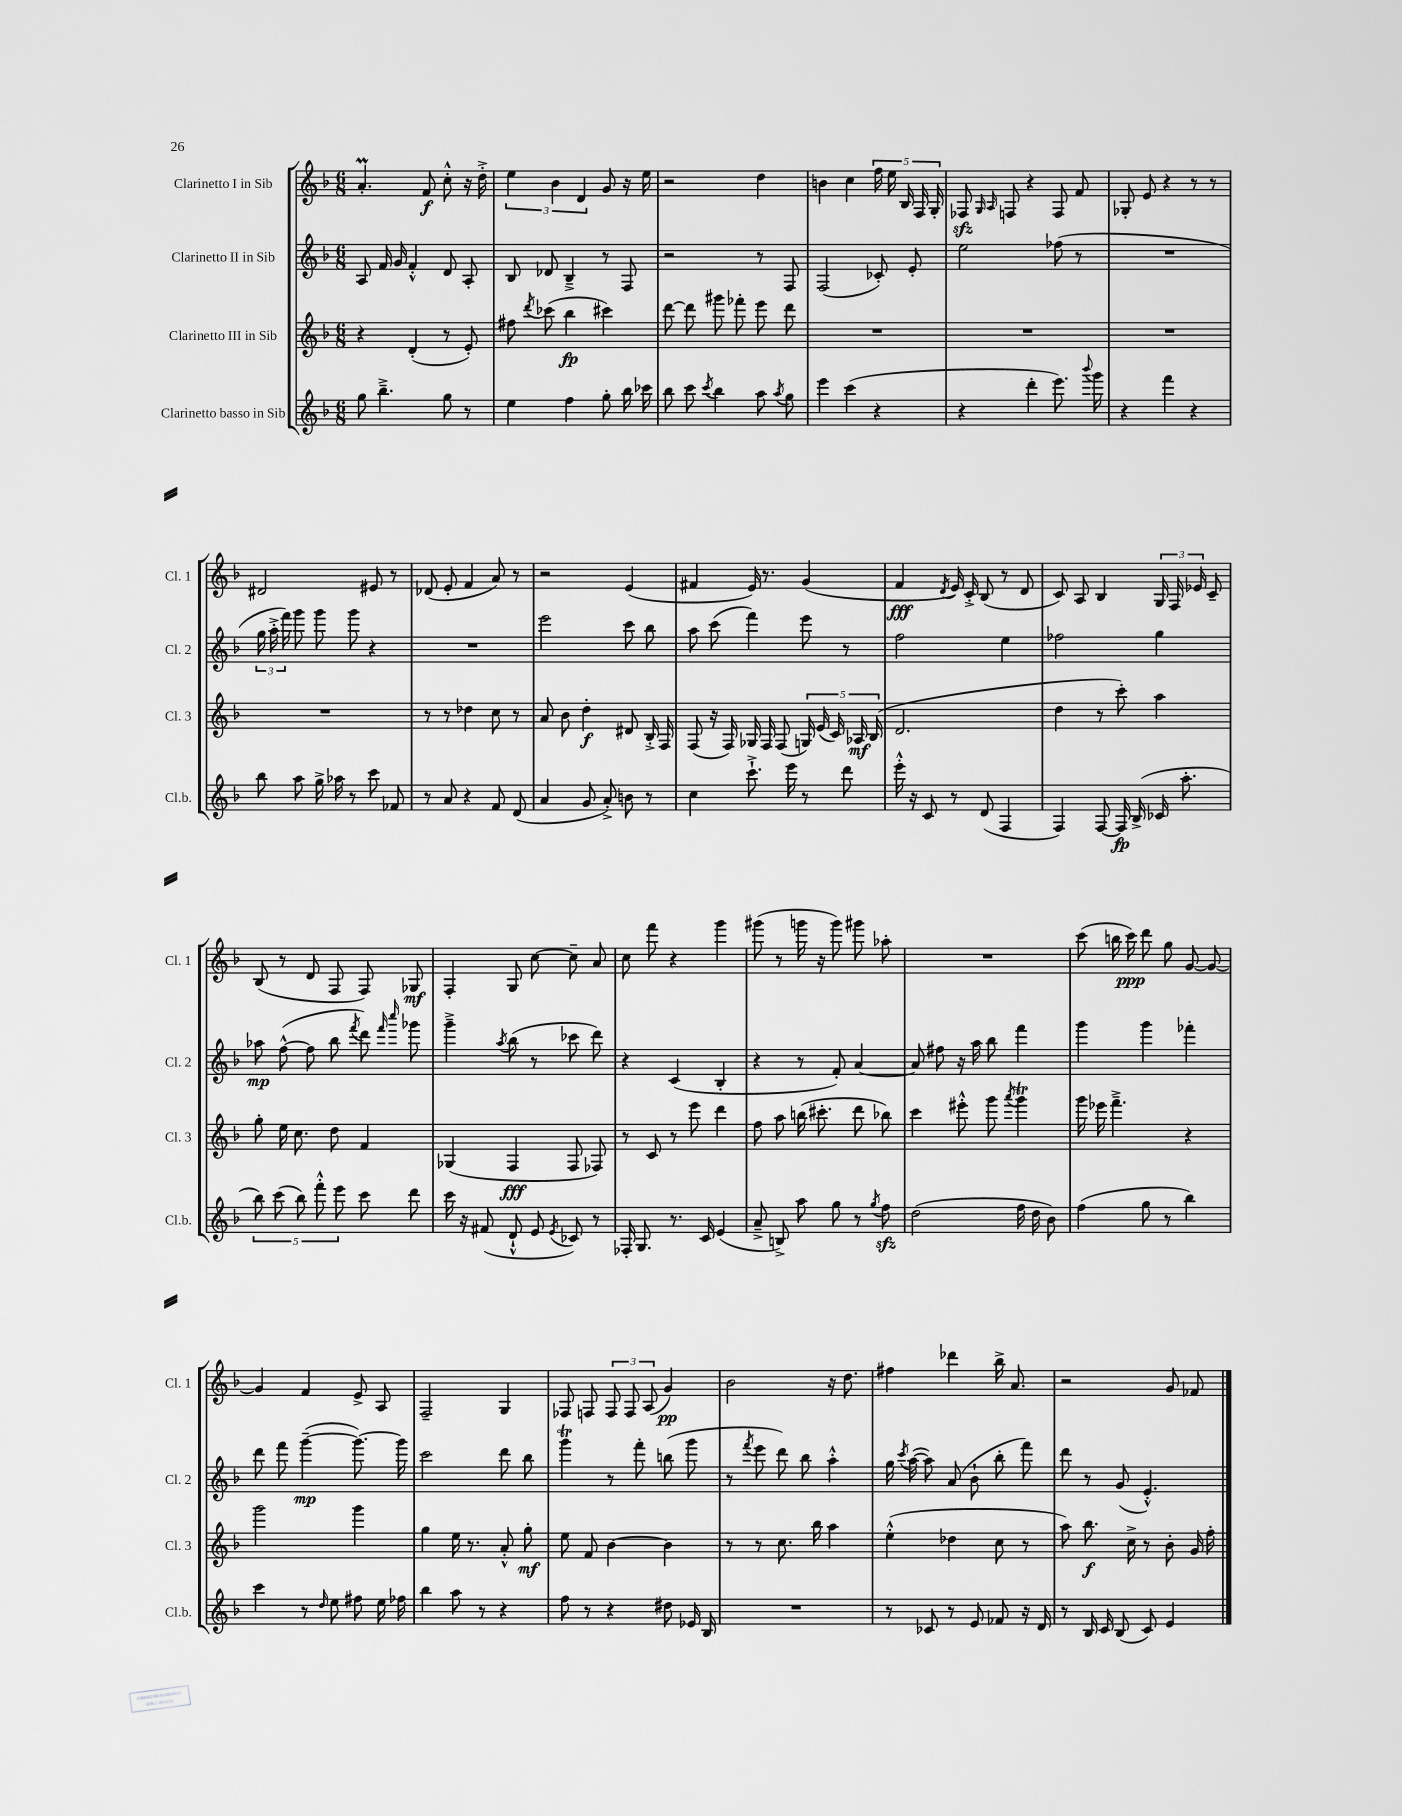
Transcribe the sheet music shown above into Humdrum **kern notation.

**kern	**dynam	**kern	**dynam	**kern	**dynam	**kern	**dynam
*part4	*part4	*part3	*part3	*part2	*part2	*part1	*part1
*staff4	*staff4	*staff3	*staff3	*staff2	*staff2	*staff1	*staff1
*I"Clarinetto basso in Sib	*	*I"Clarinetto III in Sib	*	*I"Clarinetto II in Sib	*	*I"Clarinetto I in Sib	*
*I'Cl.b.	*	*I'Cl. 3	*	*I'Cl. 2	*	*I'Cl. 1	*
*clefG2	*	*clefG2	*	*clefG2	*	*clefG2	*
*k[b-]	*	*k[b-]	*	*k[b-]	*	*k[b-]	*
*M6/8	*	*M6/8	*	*M6/8	*	*M6/8	*
=116	=116	=116	=116	=116	=116	=116	=116
8gg\	.	4r	.	8A/	.	4.am'/	.
4.bb-~^\	.	.	.	16f/	.	.	.
.	.	.	.	16g/	.	.	.
.	.	(4d'/	.	4f'^^/	.	.	.
.	.	.	.	.	.	8f/	f
8gg\	.	8r	.	8d/	.	8cc'^^\	.
8r	.	8e'/)	.	8A'/	.	16r	.
.	.	.	.	.	.	16dd'^\	.
=117	=117	=117	=117	=117	=117	=117	=117
4ee\	.	8ff#X\	.	8B-/	.	6ee\	.
.	.	8qddd/	.	.	.	.	.
.	.	(8ccc-X\	.	8d-X/	.	.	.
.	.	.	.	.	.	6b-\	.
4ff\	.	4bb-\	fp	4B-~^/	.	.	.
.	.	.	.	.	.	6d/	.
8gg'\	.	4ccc#X\)	.	8r	.	8g/	.
16bb-\	.	.	.	8F/	.	16r	.
16ccc-X\	.	.	.	.	.	16ee\	.
=118	=118	=118	=118	=118	=118	=118	=118
8bb-\	.	[8ddd\	.	2r	.	2r	.
8ccc\	.	8ddd\]	.	.	.	.	.
8qccc/	.	.	.	.	.	.	.
4bb-\	.	8ggg#X\	.	.	.	.	.
.	.	8fff-X'\	.	.	.	.	.
8aa\	.	8eee\	.	8r	.	4dd\	.
8qaa/	.	.	.	.	.	.	.
8gg\	.	8ddd\	.	8F/	.	.	.
=119	=119	=119	=119	=119	=119	=119	=119
4eee\	.	2.r	.	(2F/	.	4bn\	.
(4ccc\	.	.	.	.	.	4cc\	.
4r	.	.	.	8c-X'/)	.	20ff\	.
.	.	.	.	.	.	20ee\	.
.	.	.	.	.	.	20B-/	.
.	.	.	.	8e'/	.	.	.
.	.	.	.	.	.	20F/	.
.	.	.	.	.	.	20G'/	.
=120	=120	=120	=120	=120	=120	=120	=120
4r	.	2.r	.	2ee\	.	8F-Xzz/	.
.	.	.	.	.	.	16qqG/	.
.	.	.	.	.	.	16qqA/	.
.	.	.	.	.	.	8Fn/	.
4ddd'\	.	.	.	.	.	4r	.
8.eee\)	.	.	.	(8ff-X\	.	8F/	.
.	.	.	.	8r	.	8f/	.
8qqbbb-/	.	.	.	.	.	.	.
16ggg\	.	.	.	.	.	.	.
=121	=121	=121	=121	=121	=121	=121	=121
4r	.	2.r	.	2.r	.	8G-X'/	.
.	.	.	.	.	.	8e/	.
4fff\	.	.	.	.	.	4r	.
4r	.	.	.	.	.	8r	.
.	.	.	.	.	.	8r	.
!!LO:LB:g=z
=122	=122	=122	=122	=122	=122	=122	=122
8bb-\	.	2.r	.	24gg\	.	2d#X/	.
.	.	.	.	24aa'^\	.	.	.
.	.	.	.	24fff\)	.	.	.
8aa\	.	.	.	8ggg\	.	.	.
16gg^\	.	.	.	8ggg\	.	.	.
16aa-X\	.	.	.	.	.	.	.
8r	.	.	.	8ggg\	.	.	.
8ccc\	.	.	.	4r	.	8e#X/	.
8f-X/	.	.	.	.	.	8r	.
=123	=123	=123	=123	=123	=123	=123	=123
8r	.	8r	.	2.r	.	(8d-X/	.
8a/	.	8r	.	.	.	8e'/	.
4r	.	4dd-X\	.	.	.	4f/	.
8f/	.	8cc\	.	.	.	8a/)	.
(8d/	.	8r	.	.	.	8r	.
=124	=124	=124	=124	=124	=124	=124	=124
4a/	.	8a/	.	2eee\	.	2r	.
.	.	8b-\	.	.	.	.	.
8g/	.	4dd'\	f	.	.	.	.
8a'^/)	.	.	.	.	.	.	.
8bn\	.	8d#X/	.	8ccc\	.	(4e/	.
8r	.	16B-'^/	.	8bb-\	.	.	.
.	.	16F/	.	.	.	.	.
=125	=125	=125	=125	=125	=125	=125	=125
4cc\	.	(8F/	.	8aa\	.	4f#X/	.
.	.	16r	.	(8ccc\	.	.	.
.	.	16F/)	.	.	.	.	.
8.ccc`^\	.	16G-X/	.	4fff\)	.	16e/)	.
.	.	16F/	.	.	.	8.r	.
.	.	(8F/	.	.	.	.	.
16eee\	.	.	.	.	.	.	.
8r	.	20Gn/)	.	8eee\	.	(4g/	.
.	.	(20e/	.	.	.	.	.
.	.	20c/)	.	.	.	.	.
8ddd\	.	.	.	8r	.	.	.
.	.	20A-X/	mf	.	.	.	.
.	.	(20B-/	.	.	.	.	.
=126	=126	=126	=126	=126	=126	=126	=126
16eee'^^\	.	2.d/	.	2ff\	.	4f/	fff
16r	.	.	.	.	.	.	.
8c/	.	.	.	.	.	.	.
.	.	.	.	.	.	8qd/	.
8r	.	.	.	.	.	16e/)	.
.	.	.	.	.	.	16c'^/	.
(8d/	.	.	.	.	.	(8B-/	.
4F/	.	.	.	4ee\	.	8r	.
.	.	.	.	.	.	8d/	.
=127	=127	=127	=127	=127	=127	=127	=127
4F/)	.	4dd\	.	2ff-X\	.	8c/)	.
.	.	.	.	.	.	8A/	.
[8F/	.	8r	.	.	.	4B-/	.
16F/]	fp	8ccc'\)	.	.	.	.	.
(16B-^/	.	.	.	.	.	.	.
16c-X/	.	4aa\	.	4gg\	.	24G/	.
.	.	.	.	.	.	24F/	.
8.aa'\	.	.	.	.	.	.	.
.	.	.	.	.	.	24e-X/	.
.	.	.	.	.	.	8c~/	.
!!LO:LB:g=z
=128	=128	=128	=128	=128	=128	=128	=128
10bb-\)	.	8gg'\	.	8aa-X\	mp	(8B-/	.
(10ccc\	.	.	.	.	.	.	.
.	.	16ee\	.	([8ff^^\	.	8r	.
.	.	8.cc\	.	.	.	.	.
10bb-\)	.	.	.	.	.	.	.
.	.	.	.	8ff\]	.	8d/	.
10fff'^^\	.	.	.	.	.	.	.
.	.	8dd\	.	8bb-\	.	8F/	.
10eee\	.	.	.	.	.	.	.
.	.	.	.	8qfff/	.	.	.
8ccc\	.	4f/	.	8ddd\)	.	8F/)	.
.	.	.	.	16qqfff/	.	.	.
.	.	.	.	16qqcccc/	.	.	.
8ddd\	.	.	.	8ggg-X\	.	8G-X/	mf
=129	=129	=129	=129	=129	=129	=129	=129
16ccc\	.	(4G-X/	.	4ggg~^\	.	4F'/	.
16r	.	.	.	.	.	.	.
(8f#X/	.	.	.	.	.	.	.
.	.	.	.	8qaa/	.	.	.
8d`^^/	.	4F/	fff	(8bb-\	.	8G/	.
8e/	.	.	.	8r	.	[8cc\	.
8qe/	.	.	.	.	.	.	.
8c-X/)	.	8F/	.	8ccc-X\	.	8cc~\]	.
8r	.	8F-X/)	.	8ddd\)	.	8a/	.
=130	=130	=130	=130	=130	=130	=130	=130
16F-X'/	.	8r	.	4r	.	8cc\	.
8.G/	.	.	.	.	.	.	.
.	.	8c/	.	.	.	8fff\	.
8.r	.	8r	.	(4c/	.	4r	.
.	.	8eee\	.	.	.	.	.
16c/	.	.	.	.	.	.	.
(4e/	.	4ddd\	.	4B-'/	.	4ggg\	.
=131	=131	=131	=131	=131	=131	=131	=131
8a~^/	.	8ff\	.	4r	.	(8ggg#X\	.
8Bn^/)	.	8aa\	.	.	.	8r	.
8aa\	.	(16bbn\	.	8r	.	16gggn\	.
.	.	8.ccc#X'\	.	.	.	16r	.
8gg\	.	.	.	8f'/)	.	8ggg\)	.
8r	.	8ddd\	.	[4a/	.	8ggg#X\	.
8qgg/	.	.	.	.	.	.	.
8ffzz\	.	8bb-X\)	.	.	.	8aa-X'\	.
=132	=132	=132	=132	=132	=132	=132	=132
(2dd\	.	4ccc\	.	8a/]	.	2.r	.
.	.	.	.	8ff#X\	.	.	.
.	.	8eee#X'^^\	.	16r	.	.	.
.	.	.	.	16aa\	.	.	.
.	.	8ggg\	.	8bb-\	.	.	.
.	.	8qaaa/	.	.	.	.	.
16ff\	.	4gggT\	.	4fff\	.	.	.
16dd\	.	.	.	.	.	.	.
8b-\)	.	.	.	.	.	.	.
=133	=133	=133	=133	=133	=133	=133	=133
(4ff\	.	16ggg\	.	4ggg\	.	(8ccc\	.
.	.	16eee-X\	.	.	.	.	.
.	.	4.fff~^\	.	.	.	16bbn\	.
.	.	.	.	.	.	16ccc\)	ppp
8gg\	.	.	.	4ggg\	.	8ddd\	.
8r	.	.	.	.	.	8gg\	.
4bb-\)	.	4r	.	4fff-X'\	.	[8g/	.
.	.	.	.	.	.	8g/_	.
!!LO:LB:g=z
=134	=134	=134	=134	=134	=134	=134	=134
4ccc\	.	2ggg\	.	8ddd\	.	4g/]	.
.	.	.	.	8fff\	.	.	.
8r	.	.	.	([4ggg~\	mp	4f/	.
16qqdd/	.	.	.	.	.	.	.
8ee\	.	.	.	.	.	.	.
8ff#X\	.	4ggg\	.	8.ggg\_)	.	8e^/	.
16ee\	.	.	.	.	.	8A/	.
16ff-X\	.	.	.	16ggg\]	.	.	.
=135	=135	=135	=135	=135	=135	=135	=135
4bb-\	.	4gg\	.	2ccc\	.	2F~/	.
8aa\	.	16ee\	.	.	.	.	.
.	.	8.r	.	.	.	.	.
8r	.	.	.	.	.	.	.
4r	.	8a'^^/	.	8ddd\	.	4G/	.
.	.	8gg'\	mf	8bb-\	.	.	.
=136	=136	=136	=136	=136	=136	=136	=136
8ff\	.	8ee\	.	4gggT\	.	8F-X/	.
8r	.	8f/	.	.	.	8Fn/	.
4r	.	[4b-\	.	8r	.	12F/	.
.	.	.	.	.	.	12F/	.
.	.	.	.	8fff'\	.	.	.
.	.	.	.	.	.	(12A/	.
8dd#X\	.	4b-\]	.	(8bbn\	.	4g/)	pp
16e-X/	.	.	.	8ggg\	.	.	.
16B-/	.	.	.	.	.	.	.
=137	=137	=137	=137	=137	=137	=137	=137
2.r	.	8r	.	8r	.	2b-\	.
.	.	.	.	8qfff/	.	.	.
.	.	8r	.	8eee\	.	.	.
.	.	8.cc\	.	8ddd\)	.	.	.
.	.	.	.	8bb-\	.	.	.
.	.	16bb-\	.	.	.	.	.
.	.	4aa\	.	4aa'^^\	.	16r	.
.	.	.	.	.	.	8.dd\	.
=138	=138	=138	=138	=138	=138	=138	=138
8r	.	(4ee'^^\	.	16gg\	.	4ff#X\	.
.	.	.	.	8qccc/	.	.	.
.	.	.	.	([16aa\	.	.	.
8c-X/	.	.	.	8aa\])	.	.	.
8r	.	4dd-X\	.	(8a/	.	4ddd-X\	.
8e/	.	.	.	8b-`\	.	.	.
8f-X/	.	8cc\	.	8bb-'\	.	16bb-^\	.
.	.	.	.	.	.	8.a/	.
16r	.	8r	.	8fff\)	.	.	.
16d/	.	.	.	.	.	.	.
=139	=139	=139	=139	=139	=139	=139	=139
8r	.	8aa\)	.	8ddd\	.	2r	.
16B-/	.	8.bb-\	f	8r	.	.	.
16c/	.	.	.	.	.	.	.
(8B-/	.	.	.	(8g/	.	.	.
.	.	16cc^\	.	.	.	.	.
8c/)	.	8r	.	4.e'^^/)	.	.	.
4e/	.	8b-'\	.	.	.	8g/	.
.	.	16g/	.	.	.	8f-X/	.
.	.	16ff'\	.	.	.	.	.
==	==	==	==	==	==	==	==
*-	*-	*-	*-	*-	*-	*-	*-
